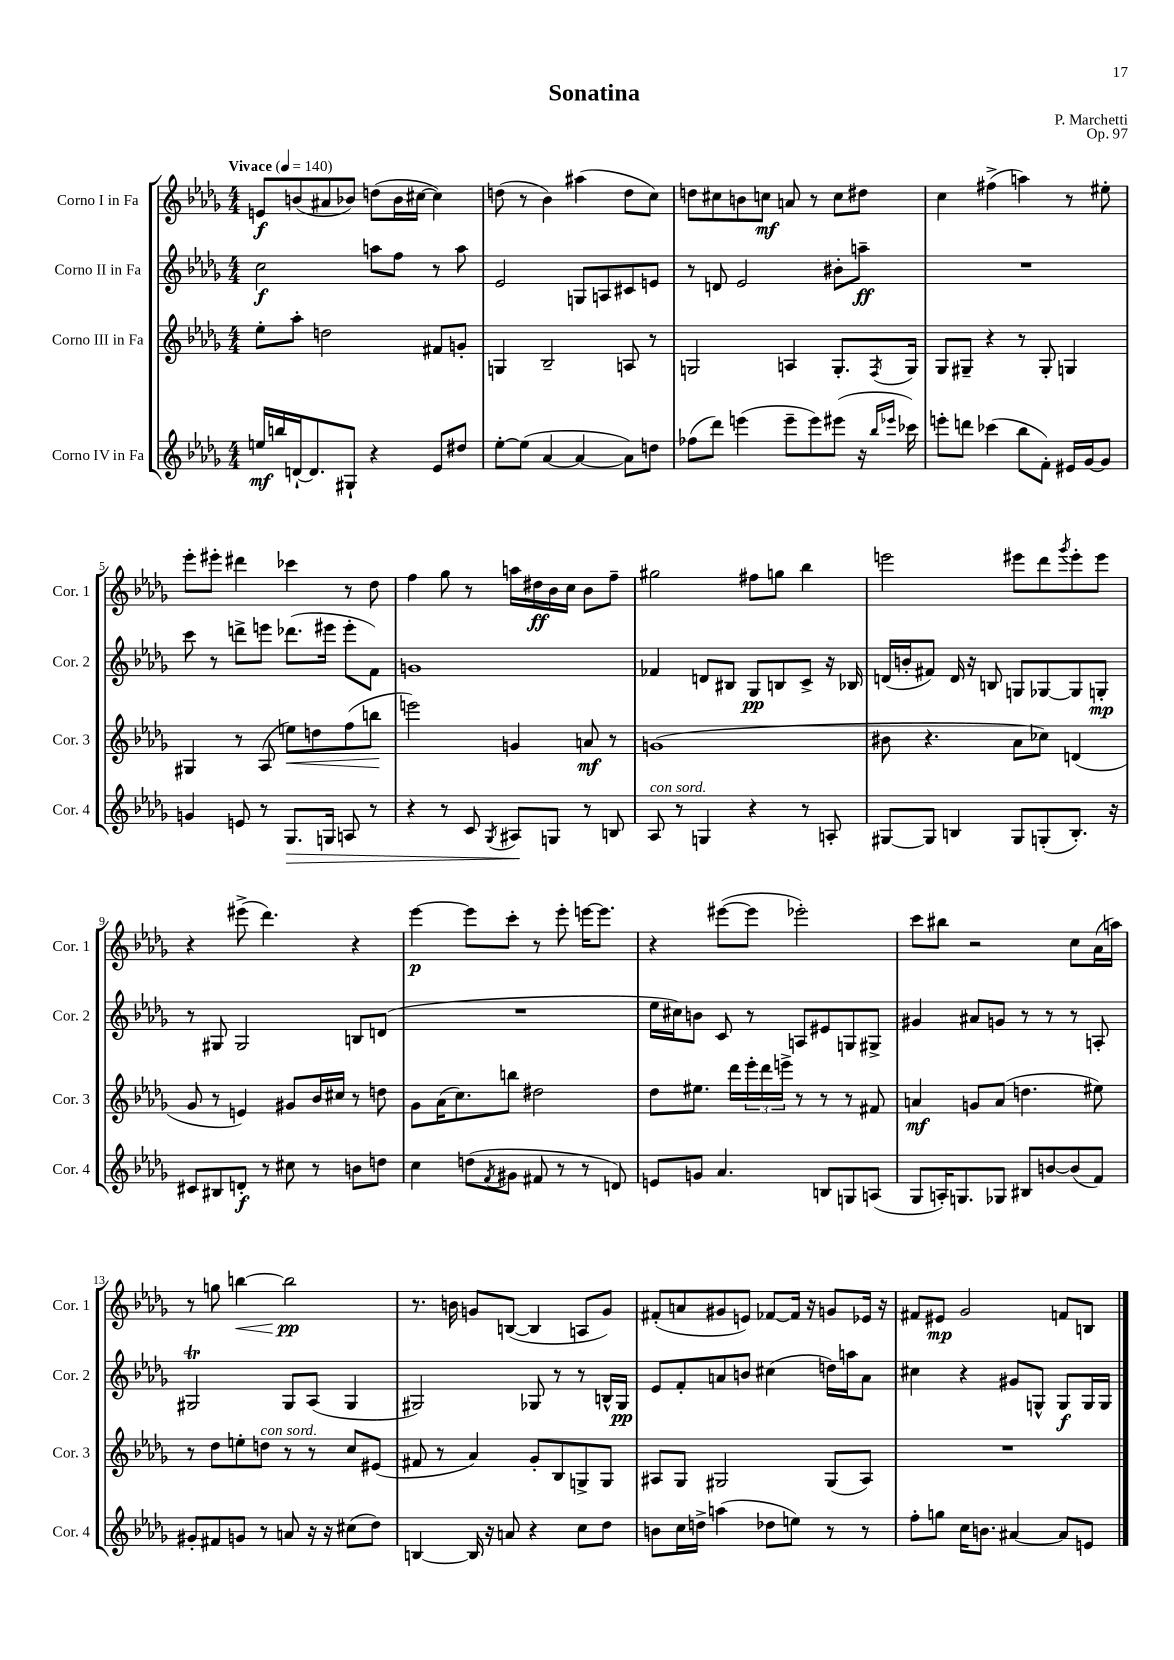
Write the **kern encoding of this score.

**kern	**kern	**kern	**kern
*staff4	*staff3	*staff2	*staff1
*clefG2	*clefG2	*clefG2	*clefG2
*k[b-e-a-d-g-]	*k[b-e-a-d-g-]	*k[b-e-a-d-g-]	*k[b-e-a-d-g-]
*M4/4	*M4/4	*M4/4	*M4/4
*MM140	*MM140	*MM140	*MM140
16ee/LL	8ee-'\L	2cc\	8e/L
16bb/	.	.	.
[16d`/J	8aa-'\J	.	(8b/
8.d/]	.	.	.
.	2dd\	.	8a#/
8G#`/J	.	.	8b-/J)
4r	.	8aa\L	(8dd\L
.	.	8ff\J	16b-\L
.	.	.	[16cc#\JJ
8e-/L	8f#/L	8r	4cc#\])
8dd#/J	8g'/J	8aa\	.
=	=	=	=
[8ee-'\L	4G/	2e-/	(8dd\
(8ee-\]J	.	.	8r
[4a-/	2B-~/	.	4b-\)
4a-/_	.	8G/L	(4aa#\
.	.	8A/	.
8a-\]L)	8A/	8c#/	8dd\L
8dd\J	8r	8e/J	8cc\J)
=	=	=	=
(8ff-\L	2G/	8r	8dd\L
8ddd-\J)	.	8d/	8cc#\
(4eee\	.	2e-/	8b\
.	.	.	8cc\J
8eee~\L	4A/	.	8a/
8eee\)	.	.	8r
(8eee#\J	8.G'/L	8b#'\L	8cc\L
16r	.	8aa~\J	8dd#\J
16qqbb-/LL	.	.	.
16qqeee-/JJ	8qF/	.	.
16ccc-\)	16G/Jk	.	.
=	=	=	=
8eee'\L	8G-/L	1r	4cc\
8ddd\J	8G#~/J	.	.
(4ccc-\	4r	.	(4ff#^\
8bb-\L	8r	.	4aa\)
8f'\J)	8G#'/	.	.
16e#/LL	4G/	.	8r
[16g-/J	.	.	.
8g-/]J	.	.	8ee#'\
=	=	=	=
4g/	4G#/	8ccc\	8eee-'\L
.	.	8r	8eee#'\J
8e/	8r	8ddd^\L	4ddd#\
8r	(8A-/	8eee\J	.
8.G-/L	8ee\L)	(8.ddd-\L	4ccc-\
.	8dd\	.	.
16G/Jk	.	16eee#\Jk	.
8A/	(8ff\	8eee#'\L	8r
8r	8bb\J	8f\J)	8dd-\
=	=	=	=
4r	2eee\)	1g	4ff\
8r	.	.	8gg-\
8c/	.	.	8r
8qG-/	.	.	.
8A#/L	4g/	.	16aa\LL
.	.	.	16dd#\
8G/J	.	.	16b-\
.	.	.	16cc\JJ
8r	8a/	.	8b-\L
8B/	8r	.	8ff~\J
=	=	=	=
8A-/	(1g	4f-/	2gg#\
8r	.	.	.
4G/	.	8d/L	.
.	.	8B#/J	.
4r	.	8G-/L	8ff#\L
.	.	8B/	8gg\J
8r	.	8c^/J	4bb-\
8A'/	.	16r	.
.	.	16B-/	.
=	=	=	=
[8G#/L	8b#\	(16d/LL	2eee\
.	.	16b'/J	.
8G#/]J	4.r	8f#/J)	.
4B/	.	16d/	.
.	.	16r	.
.	.	8B/	.
8G#/L	8a-\L	8G/L	8eee#\L
(8G'/	8cc-\J)	[8G-/	8ddd-\
.	.	.	8qggg-/
8.B'/J)	(4d/	8G-/]	8eee#'\
.	.	8G'/J	8eee#\J
16r	.	.	.
=	=	=	=
8c#/L	8g-/	8r	4r
8B#/	8r	8G#/	.
8d'/J	4e/)	2G#/	(8eee#^\
8r	.	.	4.ddd-\)
8cc#\	8g#/L	.	.
8r	16b-/L	.	.
.	16cc#/JJ	.	.
8b\L	8r	8B/L	4r
8dd\J	8dd\	(8d/J	.
=	=	=	=
4cc\	8g-\L	1r	[4eee-\
.	(16a-\K	.	.
.	8.cc\)	.	.
(8dd\L	.	.	8eee-\]L
8qf/	.	.	.
8g#\J	8bb\J	.	8ccc'\J
8f#/	2dd#\	.	8r
8r	.	.	8eee-'\
8r	.	.	[16eee\LK
.	.	.	8.eee\]J
8d/)	.	.	.
=	=	=	=
8e/L	8dd-\L	16ee-\LL	4r
.	.	16cc#\J)	.
8g/J	8.ee#\J	8b\J	.
4.a-/	.	8c/	([8eee#\L
.	16ddd-\LL	.	.
.	24eee-'\	8r	8eee#\]J
.	24ddd-\	.	.
.	24eee^\JJ	.	.
.	8r	8A/L	2eee-'\)
8B/L	8r	8e#/	.
8G/	8r	8G/	.
(8A/J	8f#/	8G#^/J	.
=	=	=	=
8G-/L	4a/	4g#/	8ccc\L
16A'/K)	.	.	8bb#\J
8.G/	.	.	.
.	8g/L	8a#/L	2r
8G-/J	(8a/J	8g/J	.
8B#/L	4.dd\	8r	.
[8b/	.	8r	.
(8b/]	.	8r	8cc\L
8f/J)	8ee#\)	8A'/	(16a-\L
.	.	.	16aa\JJ)
=	=	=	=
8g#'/L	8r	2G#/	8r
8f#/	8dd-\L	.	8gg\
8g/J	8ee'\	.	[4bb\
8r	8dd\J	.	.
8a/	8r	8G#/L	2bb\]
16r	8r	(8A-/J	.
16r	.	.	.
(8cc#\L	8cc/L	4G#/	.
8dd-\J)	(8e#/J	.	.
=	=	=	=
[4B/	8f#/	2G#/)	8.r
.	8r	.	.
.	.	.	16b\
16B/]	4a-/)	.	8g/L
16r	.	.	.
8a/	.	.	([8B/J
4r	8g-'/L	8G-/	4B/]
.	8B-/	8r	.
8cc\L	8G^/	8r	8A/L
8dd-\J	8G/J	16B^^/LL	8g/J)
.	.	16G-/JJ	.
=	=	=	=
8b\L	8A#/L	8e-/L	(8f#'/L
16cc\L	8G-/J	8f'/	8a/
16dd^\JJ	.	.	.
(4aa\	2G#/	8a/	8g#/
.	.	8b/J	8e/J)
8dd-\L	.	(4cc#\	[8f-/L
8ee\J)	.	.	16f-/]Jk
.	.	.	16r
8r	(8G#/L	16dd\LL)	8g/L
.	.	16aa\J	.
8r	8A#/J)	8a\J	16e-/Jk
.	.	.	16r
=	=	=	=
8ff'\L	1r	4cc#\	8f#/L
8gg\J	.	.	8e#/J
16cc\LK	.	4r	2g-/
8.b\J	.	.	.
[4a#/	.	8g#/L	.
.	.	8G^^/J	.
8a#/]L	.	8G/L	8f/L
8e/J	.	16G/L	8B/J
.	.	16G/JJ	.
==	==	==	==
*-	*-	*-	*-
